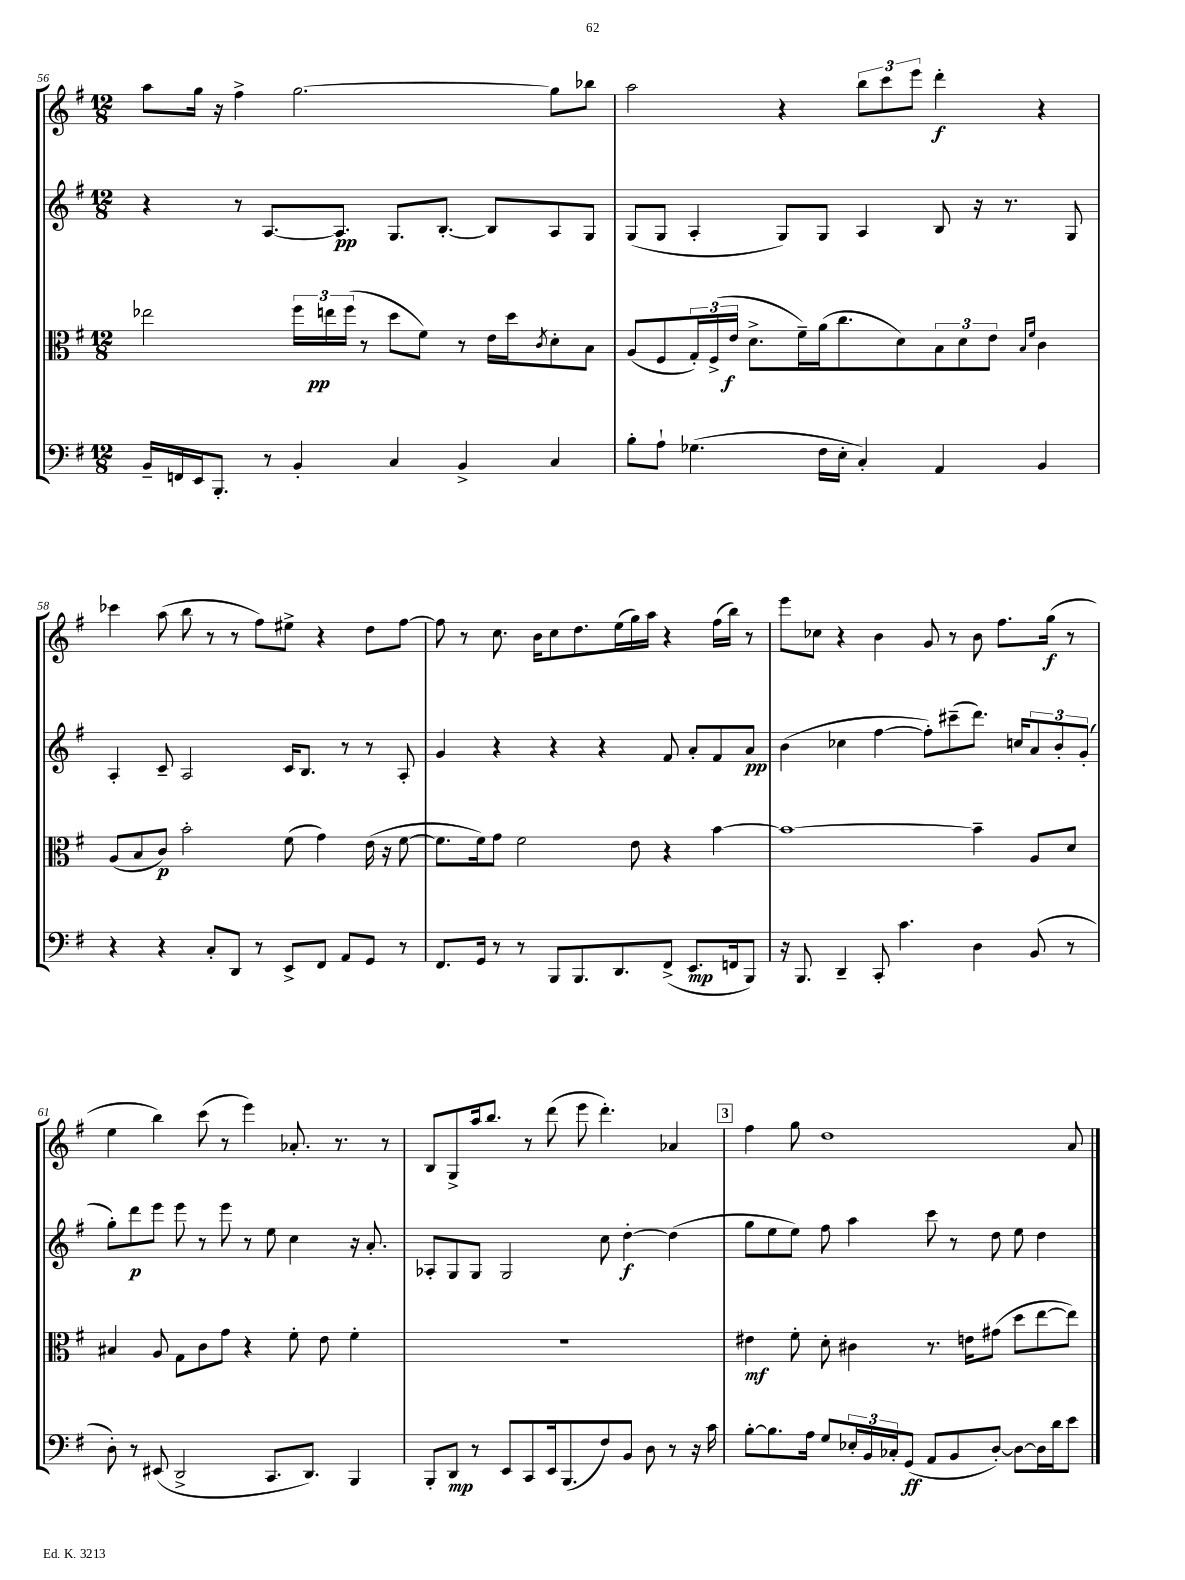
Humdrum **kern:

**kern	**kern	**kern	**kern
*staff4	*staff3	*staff2	*staff1
*clefF4	*clefC3	*clefG2	*clefG2
*k[f#]	*k[f#]	*k[f#]	*k[f#]
*M12/8	*M12/8	*M12/8	*M12/8
16BB~/LL	2ee-\	4r	8aa\L
16FF/	.	.	.
16EE/J	.	.	16gg\Jk
8.BBB'/J	.	.	16r
.	.	8r	4ff#^\
8r	.	[8.A/L	.
4BB'/	24ff#\LL	.	[2.gg\
.	24ee\	.	.
.	.	8.A/]J	.
.	(24ff#\JJ	.	.
.	8r	.	.
4C/	8dd\L	8.G/L	.
.	8f#\J)	.	.
.	.	[8.B'/J	.
4BB^/	8r	.	.
.	16e\LL	8B/]L	.
.	16dd\J	.	.
.	8qc/	.	.
4C/	8d'\	8A/	8gg\]L
.	8B\J	8G/J	8bb-\J
=	=	=	=
8B'\L	(8A/L	(8G/L	2aa\
8A`\J	8F#/	8G/J	.
(4.G-\	24G'/L)	4A'/	.
.	(24F#^/	.	.
.	24e/JJ	.	.
.	8.d^\L	.	.
.	.	8G/L)	4r
.	16f#~\L)	.	.
16F#\LL	(16a\J	8G/J	.
16E'\JJ	8.cc\	.	.
4C'/)	.	4A/	12bb\L
.	.	.	12ccc\
.	8d\)	.	.
.	.	.	12eee\J
4AA/	12B\	8B/	4ddd'\
.	12d\	.	.
.	.	16r	.
.	12e\J	.	.
.	.	8.r	.
.	16qqB/LL	.	.
.	16qqf#/JJ	.	.
4BB/	4c\	.	4r
.	.	8G/	.
=	=	=	=
4r	(8A/L	4A'/	4ccc-\
.	8B/	.	.
4r	8c/J)	8c~/	(8aa\
.	2b'\	2A/	8bb\
8C'/L	.	.	8r
8DD/J	.	.	8r
8r	.	.	8ff#\L)
8EE^/L	(8f#\	16c/LK	8ee#^\J
.	.	8.B/J	.
8FF#/J	4g\)	.	4r
8AA/L	.	8r	.
8GG/J	(16e\	8r	8dd\L
.	16r	.	.
8r	[8f#\	8A'/	[8ff#\J
=	=	=	=
8.FF#/L	8.f#\]L	4g/	8ff#\]
.	.	.	8r
16GG/Jk	16f#\k)	.	.
8r	8g\J	4r	8.cc\
8r	2f#\	.	.
.	.	.	16b\LK
8BBB/L	.	4r	8cc\
8.BBB/	.	.	8.dd\
.	.	4r	.
8.DD/	.	.	(16ee\L
.	8e\	.	16gg\)
.	.	.	16aa\JJ
(8FF#^/J	4r	8f#/	4r
8.EE/L	.	8a'/L	.
.	[4b\	8f#/	(16ff#\LL
16FF/k	.	.	16bb\JJ)
8BBB/J)	.	8a/J	8r
=	=	=	=
16r	1b_	(4b\	8eee\L
8.BBB/	.	.	.
.	.	.	8cc-\J
4DD~/	.	4cc-\	4r
8CC'/	.	[4ff#\	4b\
4.c\	.	.	.
.	.	8ff#'\]L)	8g/
.	.	(8ccc#~\	8r
4D\	4b~\]	8.ddd\J)	8b\
.	.	.	8.ff#\L
.	.	16cc/LK	.
(8BB/	8A/L	12a/	.
.	.	.	(16gg\Jk
.	.	12b'/	.
8r	8d/J	.	8r
.	.	(12g'/J	.
=	=	=	=
8D'\)	4B#/	8gg'\L)	4ee\
8r	.	8ddd\	.
(8EE#/	8A/	8eee\J	4bb\)
2DD^/	8G\L	8eee\	.
.	8c\	8r	(8ccc\
.	8g\J	8eee\	8r
.	4r	8r	4eee\)
8.CC/L	.	8ee\	.
.	8f#'\	4cc\	8.a-'/
8.DD/J)	.	.	.
.	8e\	.	.
.	.	.	8.r
4BBB/	4f#'\	16r	.
.	.	8.a'/	.
.	.	.	8r
=	=	=	=
8BBB'/L	1.r	8A-'/L	8B/L
8DD/J	.	8G/	8G^/
8r	.	8G/J	16aa/k
.	.	.	8.bb/J
8EE/L	.	2G/	.
8CC/	.	.	8r
16EE/k	.	.	(8ddd\
(8.BBB/	.	.	.
.	.	.	8eee\
8F#/)	.	8cc\	4.ddd'\)
8BB/J	.	[4dd'\	.
8D\	.	.	.
8r	.	(4dd\]	4a-/
16r	.	.	.
16c\	.	.	.
=	=	=	=
[8B'\L	4e#\	8gg\L	4ff#\
8.B\]	.	8ee\	.
.	8f#'\	8ee\J)	8gg\
16A\Jk	.	.	.
8G/L	8d'\	8ff#\	1dd
24E-'/L	4c#\	4aa\	.
24BB/	.	.	.
24C-'/J	.	.	.
(8GG/J	.	.	.
8AA/L	8.r	8ccc\	.
8BB/	.	8r	.
.	16e\LK	.	.
[8D'/J)	(8g#\J	8dd\	.
8D\_L	8dd\L	8ee\	.
16D\]L	[8ee\	4dd\	.
16d\J	.	.	.
8e\J	8ee\]J)	.	8a/
==	==	==	==
*-	*-	*-	*-
